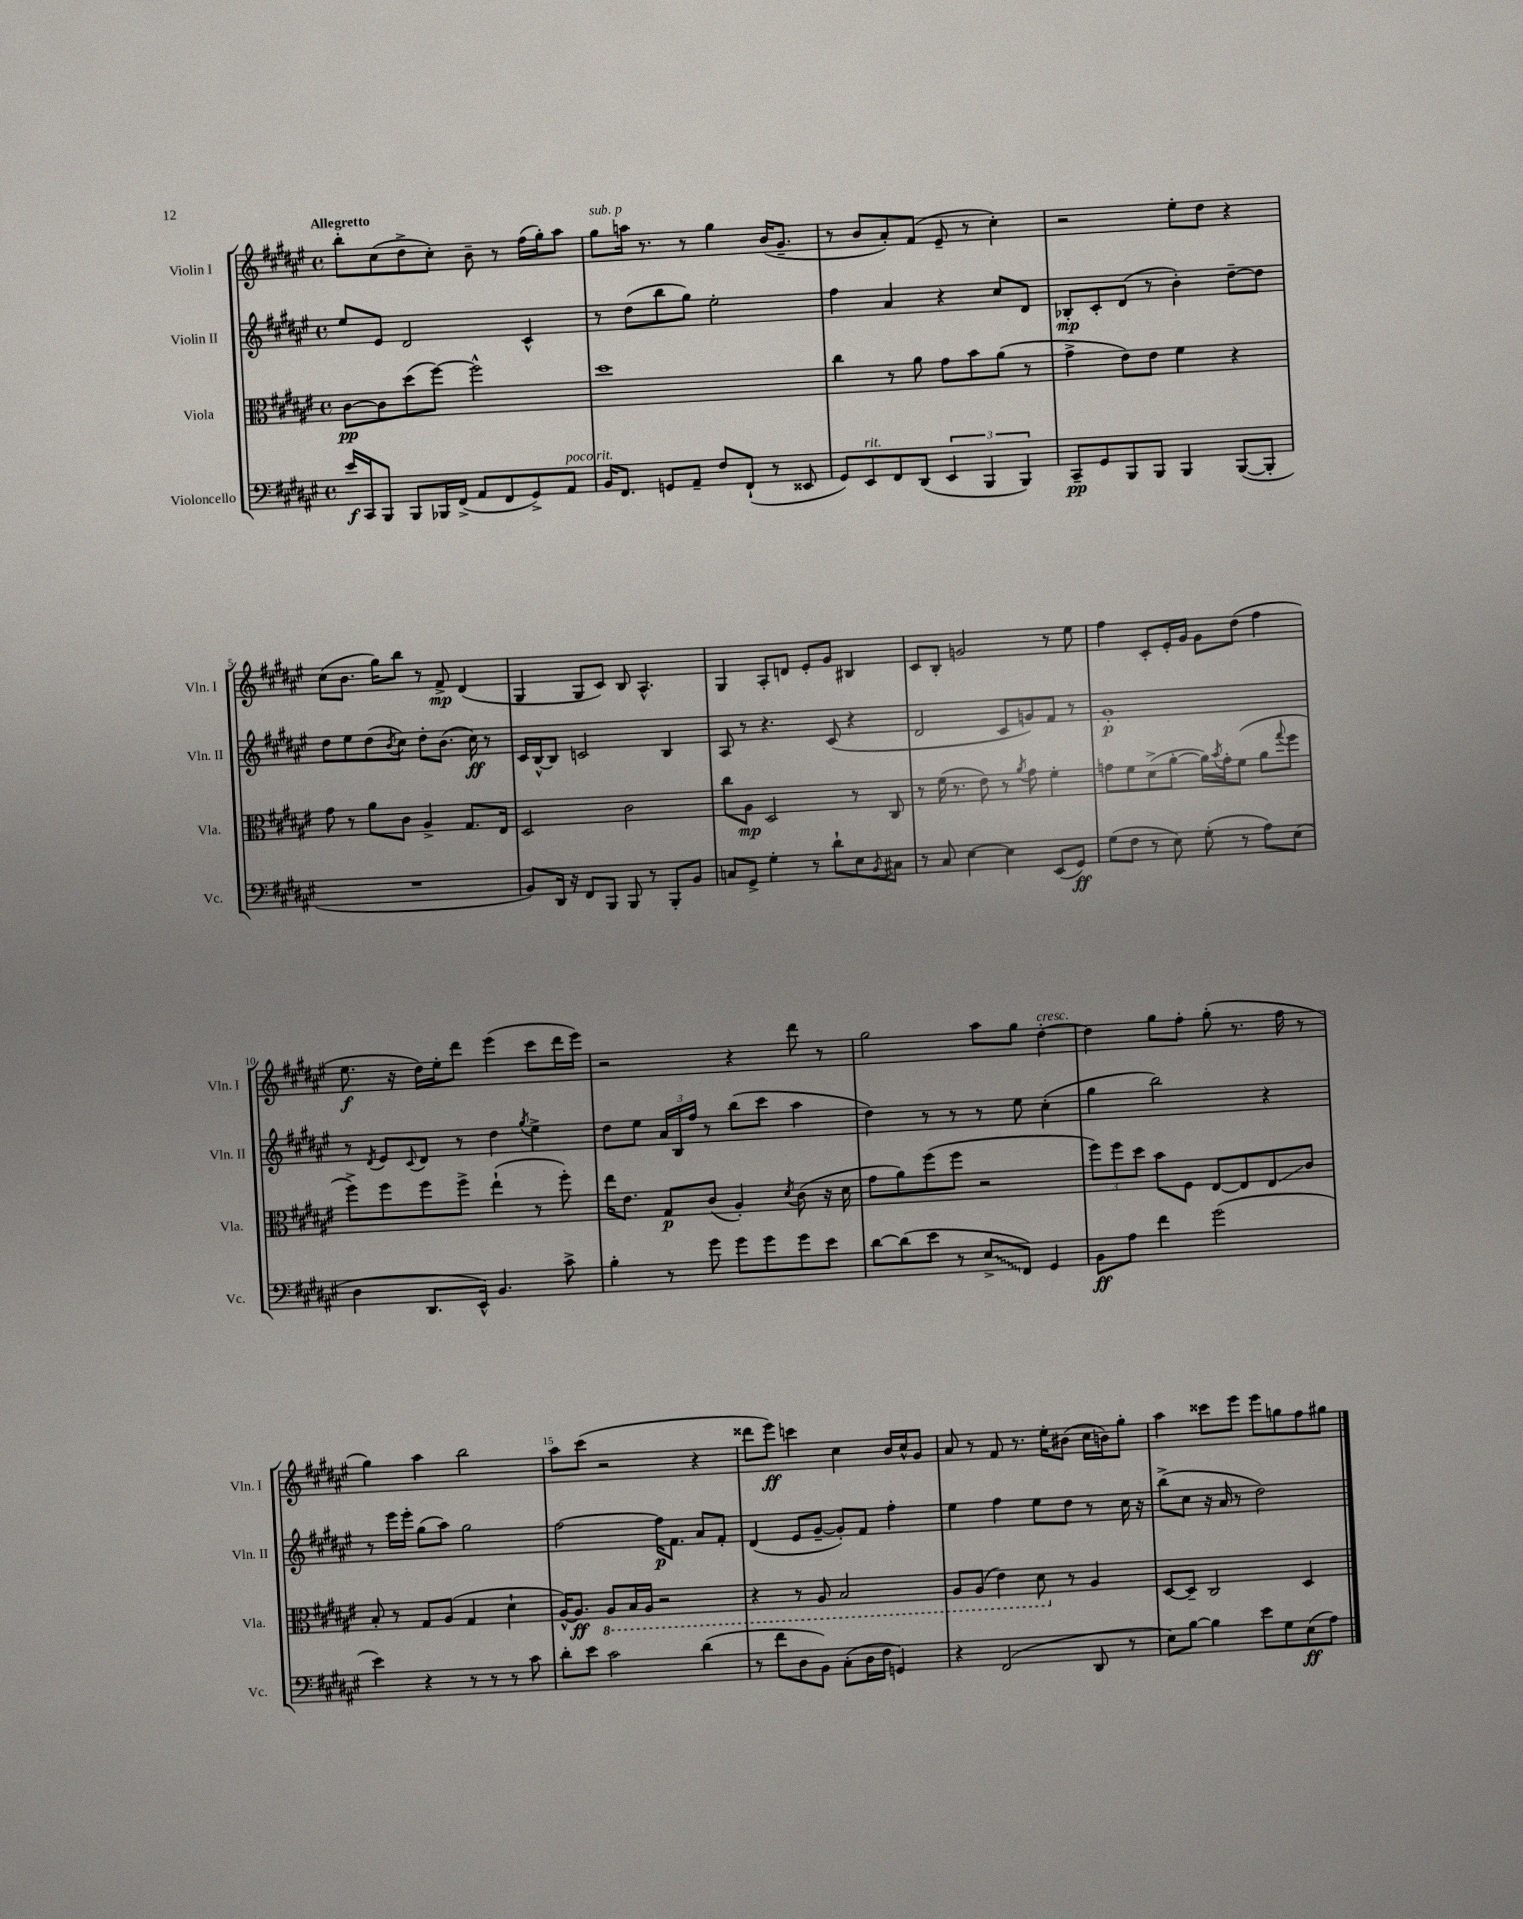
<<
\new StaffGroup <<
\new Staff = "s0" \with { instrumentName = "Violin I" shortInstrumentName = "Vln. I" } {
    \clef treble \key fis \major \defaultTimeSignature \time 4/4 \tempo "Allegretto"
    b''8-. cis''8( dis''8-> cis''8-.) b'8-- r8 fis''16( gis''16-.) ais''8 |
    gis''8^\markup { \italic "sub. p" } a''16 r8. r8 gis''4 b'16( gis'8.-- |
    r8 b'8 ais'8-.) fis'8( eis'8-- r8 cis''4-.) |
    r2 eis''8-. dis''8 r4 |
    cis''8( b'8. gis''16) b''8 r8 fis'8->\mp dis'4( |
    gis4 gis8 cis'8) b8 ais4.-^ |
    gis4 ais8-. d'8 eis'8-. gis'8 bis4 |
    cis'8 b8-. g'2 r8 eis''8 |
    fis''4 cis'8-. eis'16-. gis'16 gis'8 dis''8( fis''4 |
    eis''8.\f r16 dis''16) eis''16-. dis'''8 eis'''4( cis'''8 dis'''16 eis'''16) |
    r2 r4 dis'''8 r8 |
    gis''2 ais''8 gis''8 dis''4~-.^\markup { \italic "cresc." } |
    dis''4 gis''8 fis''8-. gis''8-.( r8. fis''16 r8 |
    gis''4) ais''4 b''2 |
    ais''8 cis'''8( r2 r4 |
    disis'''8 eis'''8\ff) c'''4 cis''4 b'16 cis''16-^ gis'8 |
    ais'8 r8 fis'8 r8. eis''16-. bis'8( cis''16 b'16) gis''8-. |
    ais''4 cisis'''8 eis'''8 eis'''8 g''8 fis''8 gis''8 \bar "|." |
}
\new Staff = "s1" \with { instrumentName = "Violin II" shortInstrumentName = "Vln. II" } {
    \clef treble \key fis \major \defaultTimeSignature \time 4/4
    eis''8 eis'8 dis'2 cis'4-^ |
    r8 dis''8( b''8 gis''8) eis''2-. |
    fis''4 ais'4 r4 cis''8 dis'8 |
    bes8-.\mp cis'8-. dis'8( r8 b'4-.) dis''8~-- dis''8 |
    dis''8 eis''8 dis''8( \acciaccatura { b'8 } cis''8) dis''8-. b'8.( cis''16\ff) r8 |
    cis'16 b16~-^ b8 c'2 b4 |
    ais8 r8 r4. cis'8( r4 |
    dis'2 cis'8 g'8) fis'8 r8 |
    gis'1-.\p |
    r8 \acciaccatura { dis'8 } eis'8 \appoggiatura { cis'8 } dis'8 r8 dis''4 \acciaccatura { gis''8 } eis''4-> |
    dis''8 eis''8 \tuplet 3/2 { ais'16 b16 fis''16 } r8 b''8( cis'''8 ais''4 |
    dis''4) r8 r8 r8 eis''8 cis''4-.( |
    gis''4 b''2) r4 |
    r8 eis'''16 eis'''16-. gis''8( ais''8) gis''2 |
    fis''2~ fis''16\p fis'8. ais'8 fis'8-. |
    dis'4( eis'8 gis'8~-- gis'8-.) fis'8 fis''4-. |
    eis''4 fis''4 eis''8 dis''8 r8 cis''16 r16 |
    b''8->( cis''8 r16 ais'16 r8 dis''2) \bar "|." |
}
\new Staff = "s2" \with { instrumentName = "Viola" shortInstrumentName = "Vla." } {
    \clef alto \key fis \major \defaultTimeSignature \time 4/4
    cis'8~\pp cis'8 dis''8( fis''8~) fis''2-^ |
    dis''1 |
    cis''4 r8 ais'8 gis'8 b'8 ais'8( r8 |
    gis'4-> eis'8) eis'8 fis'4 r4 |
    gis'8 r8 ais'8 cis'8 ais4-> gis8. eis16 |
    dis2 cis'2 |
    cis''8 ais8\mp dis2 r8 cis8 |
    r8 fis'16( r8. eis'8) r8 \acciaccatura { ais'8 } gis'8 fis'4-. |
    g'8 fis'8 dis'8->( ais'8~-. ais'16) \acciaccatura { b'8 } g'16-. fis'8( ais'8 \appoggiatura { gis''8 } fis''8 |
    fis''8->) fis''8 fis''8 fis''8-> eis''4-!( r8 fis''8-.) |
    eis''16 eis'8. gis8\p cis'8( ais4-.) \acciaccatura { dis'8 } cis'8( r16 dis'16 |
    gis'8 ais'8) fis''8( fis''8 r2 |
    \tuplet 3/2 { fis''8) fis''8 dis''8 } b'8 fis8 eis8~ eis8 eis8\glissando cis'8 |
    b8-. r8 gis8 ais8( gis4 dis'4-! |
    ais16~-^) ais8.\ff \ottava #-1 ais,8 b,16 ais,16 r2 |
    r4 r8 ais,8 b,2 |
    ais,8 ais,8( eis4) dis8 \ottava #0 r8 ais4 |
    dis8~ dis8-- cis2 dis4 \bar "|." |
}
\new Staff = "s3" \with { instrumentName = "Violoncello" shortInstrumentName = "Vc." } {
    \clef bass \key fis \major \defaultTimeSignature \time 4/4
    eis'16\f cis,16 b,,8 b,,8 bes,,16 fis,16->( ais,8 fis,8 gis,8->) ais,8^\markup { \italic "poco rit." } |
    b,16 fis,8. g,8 ais,8-- fis8 fis,8-!( r8 eisis,8 |
    gis,8) eis,8^\markup { \italic "rit." } fis,8 dis,8( \tuplet 3/2 { eis,4 b,,4 b,,4) } |
    cis,8--\pp gis,8 b,,8 b,,8 b,,4 b,,8~( b,,8-. |
    R1 |
    b,8) dis,16 r16 fis,8 b,,8 b,,8 r8 b,,8-. b,8 |
    c8 gis,8-> gis4-. r8 dis'8-! eis8 \acciaccatura { b,8 } cis8 |
    r8 cis8 eis4~ eis4 eis,8( gis,8\ff) |
    gis8( fis8 r8 eis8) gis8-.( r8 ais8) eis8( |
    dis4 dis,8. eis,16-^) b,4. cis'8-> |
    b4-. r8 gis'8 gis'8 gis'8 gis'8 eis'8 |
    dis'8~ dis'8( eis'8 r8 \once \override Glissando.style = #'zigzag eis8->\glissando fis,8) gis,4 |
    b,8\ff ais8 fis'4 gis'2( |
    eis'4) r4 r8 r8 r8 cis'8 |
    dis'8-. eis'8 cis'2 dis'4( |
    r8 fis'8 dis8 b,8) cis8-.( dis16 fis16 g,4) |
    r4 fis,2( dis,8 r8 |
    eis8) b8~ b4 eis'8 gis8 eis8\ff( ais8) \bar "|." |
}
>>
>>
\layout { \context { \Score \override BarNumber.break-visibility = ##(#f #t #t) barNumberVisibility = #(every-nth-bar-number-visible 5) } }
